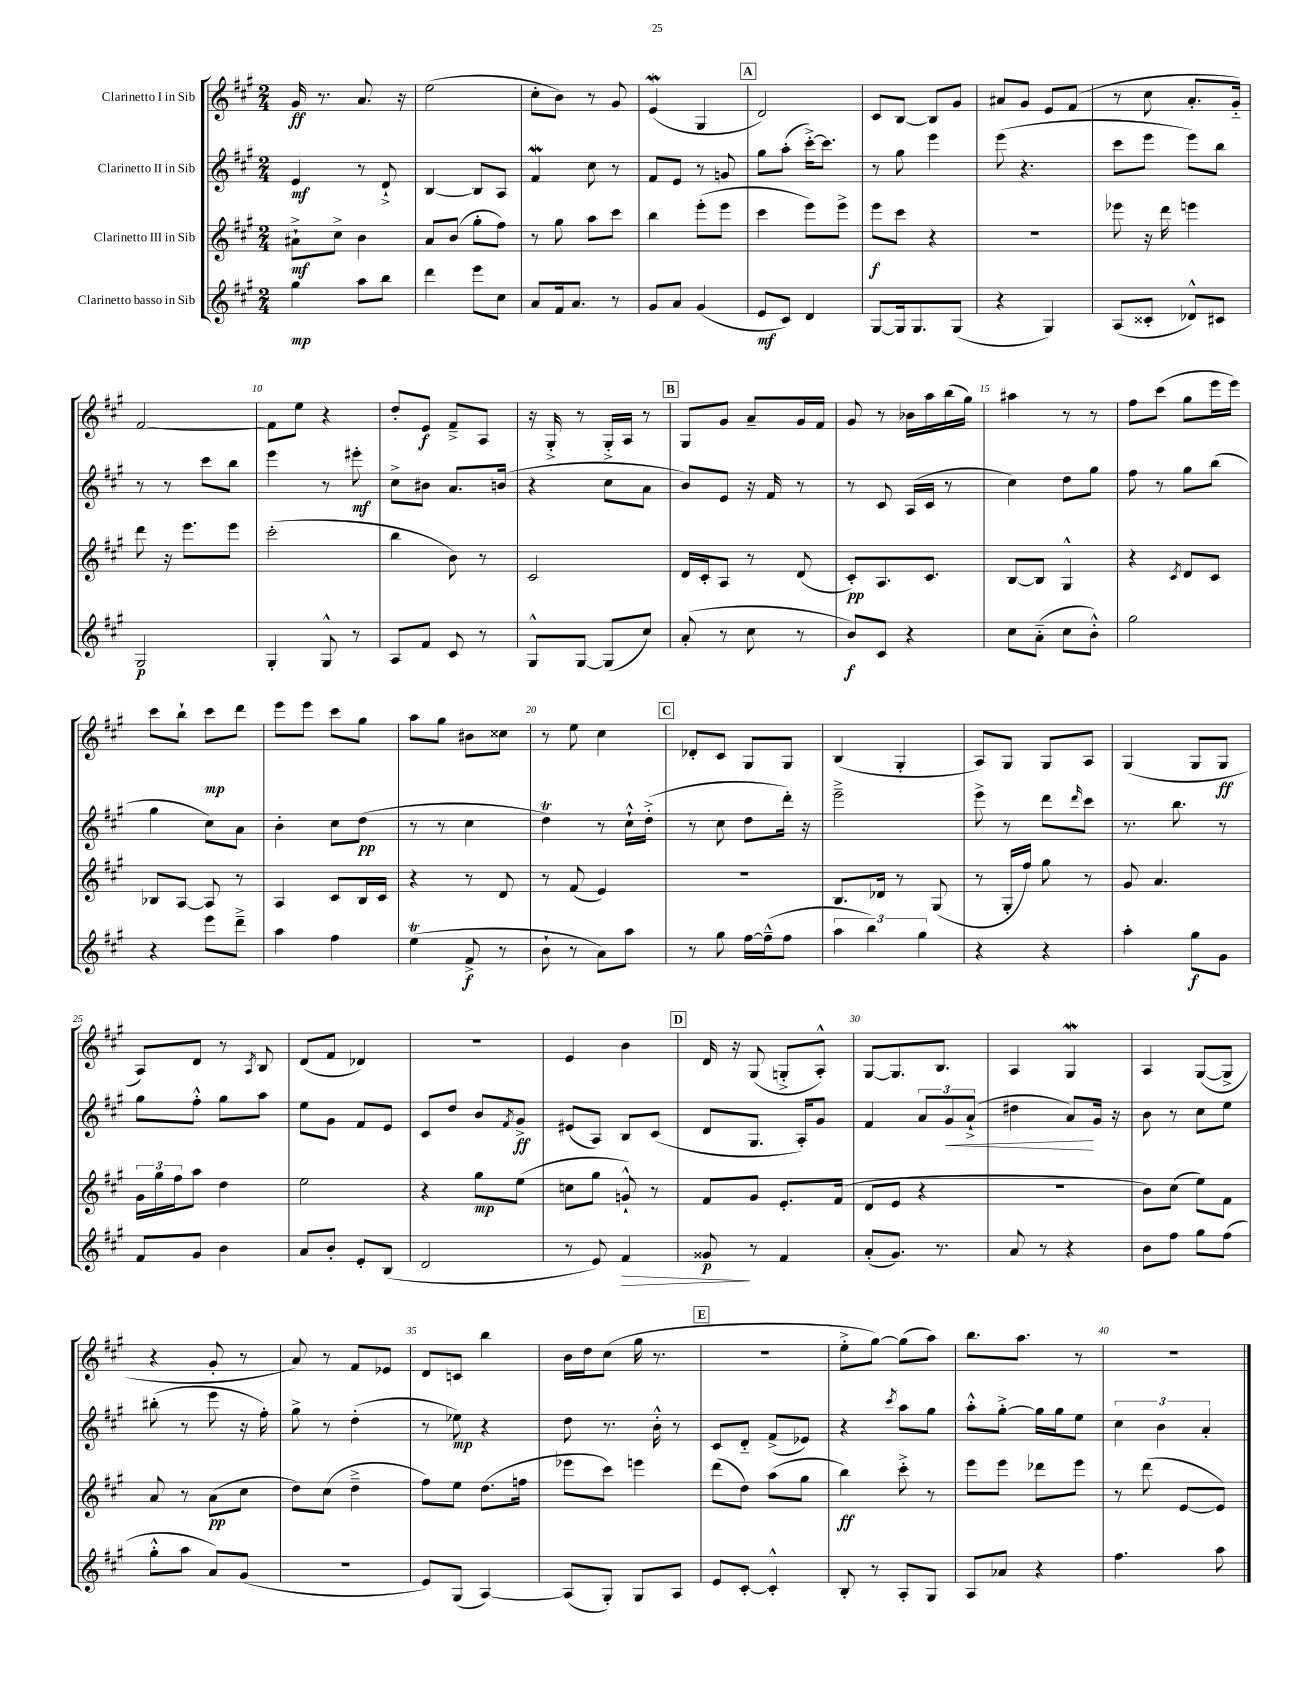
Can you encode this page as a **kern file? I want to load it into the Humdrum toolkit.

**kern	**kern	**kern	**kern
*staff4	*staff3	*staff2	*staff1
*clefG2	*clefG2	*clefG2	*clefG2
*k[f#c#g#]	*k[f#c#g#]	*k[f#c#g#]	*k[f#c#g#]
*M2/4	*M2/4	*M2/4	*M2/4
4gg#	8a#`^	4e	16g#
.	.	.	8.r
.	8cc#^	.	.
8aa	4b	8r	8.a
8bb	.	8d`^	.
.	.	.	16r
=	=	=	=
4ddd	8a	[4B	(2ee
.	(8b	.	.
8eee	8gg#'	8B]	.
8cc#	8ff#)	8A	.
=	=	=	=
8a	8r	4f#	8cc#'
16f#	8gg#	.	8b)
8.a	.	.	.
.	8aa	8cc#	8r
8r	8ccc#	8r	8g#
=	=	=	=
8g#	4bb	8f#	(4e
8a	.	8e	.
(4g#	(8eee'	8r	4G#
.	8eee	8g	.
=	=	=	=
8e	4ccc#	8gg#	2d)
8c#)	.	(8aa'	.
4d	8eee)	[16ccc#'^)	.
.	.	8.ccc#]	.
.	8eee^	.	.
=	=	=	=
[8G#	8eee	8r	8c#
16G#]	8ccc#	8gg#	[8B
8.G#	.	.	.
.	4r	4eee	8B]
(8G#	.	.	8g#
=	=	=	=
4r	2r	(8eee	8a#
.	.	4.r	8g#
4G#)	.	.	8e
.	.	.	(8f#
=	=	=	=
(8A	8eee-	8ccc#	8r
8c##'	16r	8eee	8cc#
.	16ddd	.	.
8d-^^)	4eee	8eee)	8.a'
8c#	.	8bb	.
.	.	.	16g#'~)
=	=	=	=
2G#	8ddd	8r	[2f#
.	16r	8r	.
.	8.eee	.	.
.	.	8ccc#	.
.	8eee	8bb	.
=	=	=	=
4G#'	(2ccc#'	4eee	8f#]
.	.	.	8ee
8G#^^	.	8r	4r
8r	.	8eee#'	.
=	=	=	=
8A	4bb	8cc#^	8dd'
8f#	.	8b#	8e
8c#	8b)	8.a	8f#~^
8r	8r	.	8A
.	.	(16b	.
=	=	=	=
8G#^^	2c#	4r	16r
.	.	.	16G#'^
[8G#	.	.	8r
(8G#]	.	8cc#	16G#'^
.	.	.	16A
8cc#)	.	8a	8r
=	=	=	=
(8a'	16d	8b)	8G#
.	16c#'	.	.
8r	8A	8e	8g#
8cc#	8r	16r	8a~
.	.	16f#	.
8r	(8d	8r	16g#
.	.	.	16f#
=	=	=	=
8b)	8c#')	8r	8g#
8c#	8.A	8c#	8r
4r	.	(16A	16b-
.	8.c#	16c#	16aa
.	.	8r	(16bb
.	.	.	16gg#)
=	=	=	=
8cc#	[8B	4cc#)	4aa#
(8a'~	8B]	.	.
8cc#	4G#^^	8dd	8r
8b'^^)	.	8gg#	8r
=	=	=	=
2gg#	4r	8ff#	8ff#
.	.	8r	(8ccc#
.	8qc#	.	.
.	8d	8gg#	8gg#
.	8c#	(8bb	16eee
.	.	.	16eee)
=	=	=	=
4r	8B-	4gg#	8ccc#
.	[8A	.	8bb`
8eee	8A]	8cc#)	8ccc#
8ddd~^	8r	8a	8ddd
=	=	=	=
4aa	4A	4b'	8eee
.	.	.	8eee
4ff#	8c#	8cc#	8ccc#
.	16B	(8dd	8gg#
.	16c#	.	.
=	=	=	=
(4ee	4r	8r	8aa
.	.	8r	8gg#
8f#^	8r	4cc#	8b#
8r	8d	.	8cc##
=	=	=	=
8b`	8r	4dd)	8r
8r	(8f#	.	8ee
8a)	4e)	8r	4cc#
8aa	.	16cc#`^^	.
.	.	(16dd'^	.
=	=	=	=
8r	2r	8r	8d-'
8gg#	.	8cc#	8c#
[16ff#	.	8dd	8G#
(16ff#~^^]	.	.	.
8ff#	.	16ddd')	8G#
.	.	16r	.
=	=	=	=
6aa	8.B	2eee~^	(4B
6bb)	.	.	.
.	16d-	.	.
.	8r	.	4G#'
6gg#	.	.	.
.	(8G#	.	.
=	=	=	=
4r	8r	8eee^	8A)
.	16G#'	8r	8G#
.	16ff#)	.	.
4r	8gg#	8ddd	8G#
.	.	16qqddd	.
.	8r	8ccc#	8A
=	=	=	=
4aa'	8g#	8.r	(4G#
.	4.a	.	.
.	.	8.bb	.
8gg#	.	.	8G#
8g#	.	8r	8G#
=	=	=	=
8f#	24g#	8gg#	8A)
.	24gg#	.	.
.	24ff#	.	.
8g#	8aa	8ff#'^^	8d
4b	4dd	8gg#	8r
.	.	.	8qA
.	.	8aa	8B
=	=	=	=
8a	2ee	8ee	(8d
8b'	.	8g#	8f#
8e'	.	8f#	4d-)
(8B	.	8e	.
=	=	=	=
2d	4r	8c#	2r
.	.	8dd	.
.	8gg#	8b	.
.	.	8qf#	.
.	(8ee	8g#^	.
=	=	=	=
8r	8cc	(8e#	4e
8e)	8gg#	8A)	.
4f#	8g`^^)	8B	4b
.	8r	(8c#	.
=	=	=	=
8g##	8f#	8d	16d
.	.	.	16r
8r	8g#	8.G#	(8G#
4f#	8.e'	.	8G'^
.	.	16A')	.
.	.	8g#	8A'^^)
.	(16f#	.	.
=	=	=	=
(8a'	8d	4f#	[8G#
8.g#)	8e	.	8.G#]
.	4r	12a	.
8.r	.	.	8.B
.	.	12g#	.
.	.	(12a`^	.
=	=	=	=
8a	2r	4dd#	4A
8r	.	.	.
4r	.	8a)	4G#
.	.	16g#	.
.	.	16r	.
=	=	=	=
8b	8b)	8b	4A
8ff#	(8cc#	8r	.
8gg#	8ee)	8cc#	([8G#
(8ff#	8f#	8ee	8G#^]
=	=	=	=
8gg#'^^	8a	(8bb#'	4r
8aa	8r	8r	.
8a)	(8a	8eee	8g#'
(8g#	8cc#	16r	8r
.	.	16ff#')	.
=	=	=	=
2r	8dd)	8gg#^	8a)
.	(8cc#	8r	8r
.	4dd~^	(4dd'	8f#
.	.	.	8e-
=	=	=	=
8e)	8ff#)	8r	8d
(8G#	8ee	8ee-)	8c
[4A)	(8.dd	4r	4bb
.	16ff	.	.
=	=	=	=
(8A]	8eee-	8dd	16b
.	.	.	16dd
8G#')	8ccc#)	8.r	(8cc#
8G#	4eee	.	16gg#
.	.	16b'^^	8.r
8A	.	8r	.
=	=	=	=
8e	(8ddd	8c#	2r
[8c#'	8dd)	8d'~	.
4c#'^^]	(8aa	(8f#^	.
.	8gg#	8e-)	.
=	=	=	=
8B'	4bb)	4r	8ee'^
8r	.	.	[8gg#)
.	.	8qccc#	.
8A'	8ccc#'^	8aa	(8gg#]
8G#	8r	8gg#	8aa)
=	=	=	=
8A	8eee	8aa'^^	8.bb
8a-	8eee	[8gg#'^	.
.	.	.	8.aa
4r	8ddd-	16gg#]	.
.	.	16gg#	.
.	8eee	8ee	8r
=	=	=	=
4.ff#	8r	6cc#	2r
.	(8ddd	.	.
.	.	6b	.
.	[8e	.	.
.	.	6a'	.
8aa	8e])	.	.
==	==	==	==
*-	*-	*-	*-
